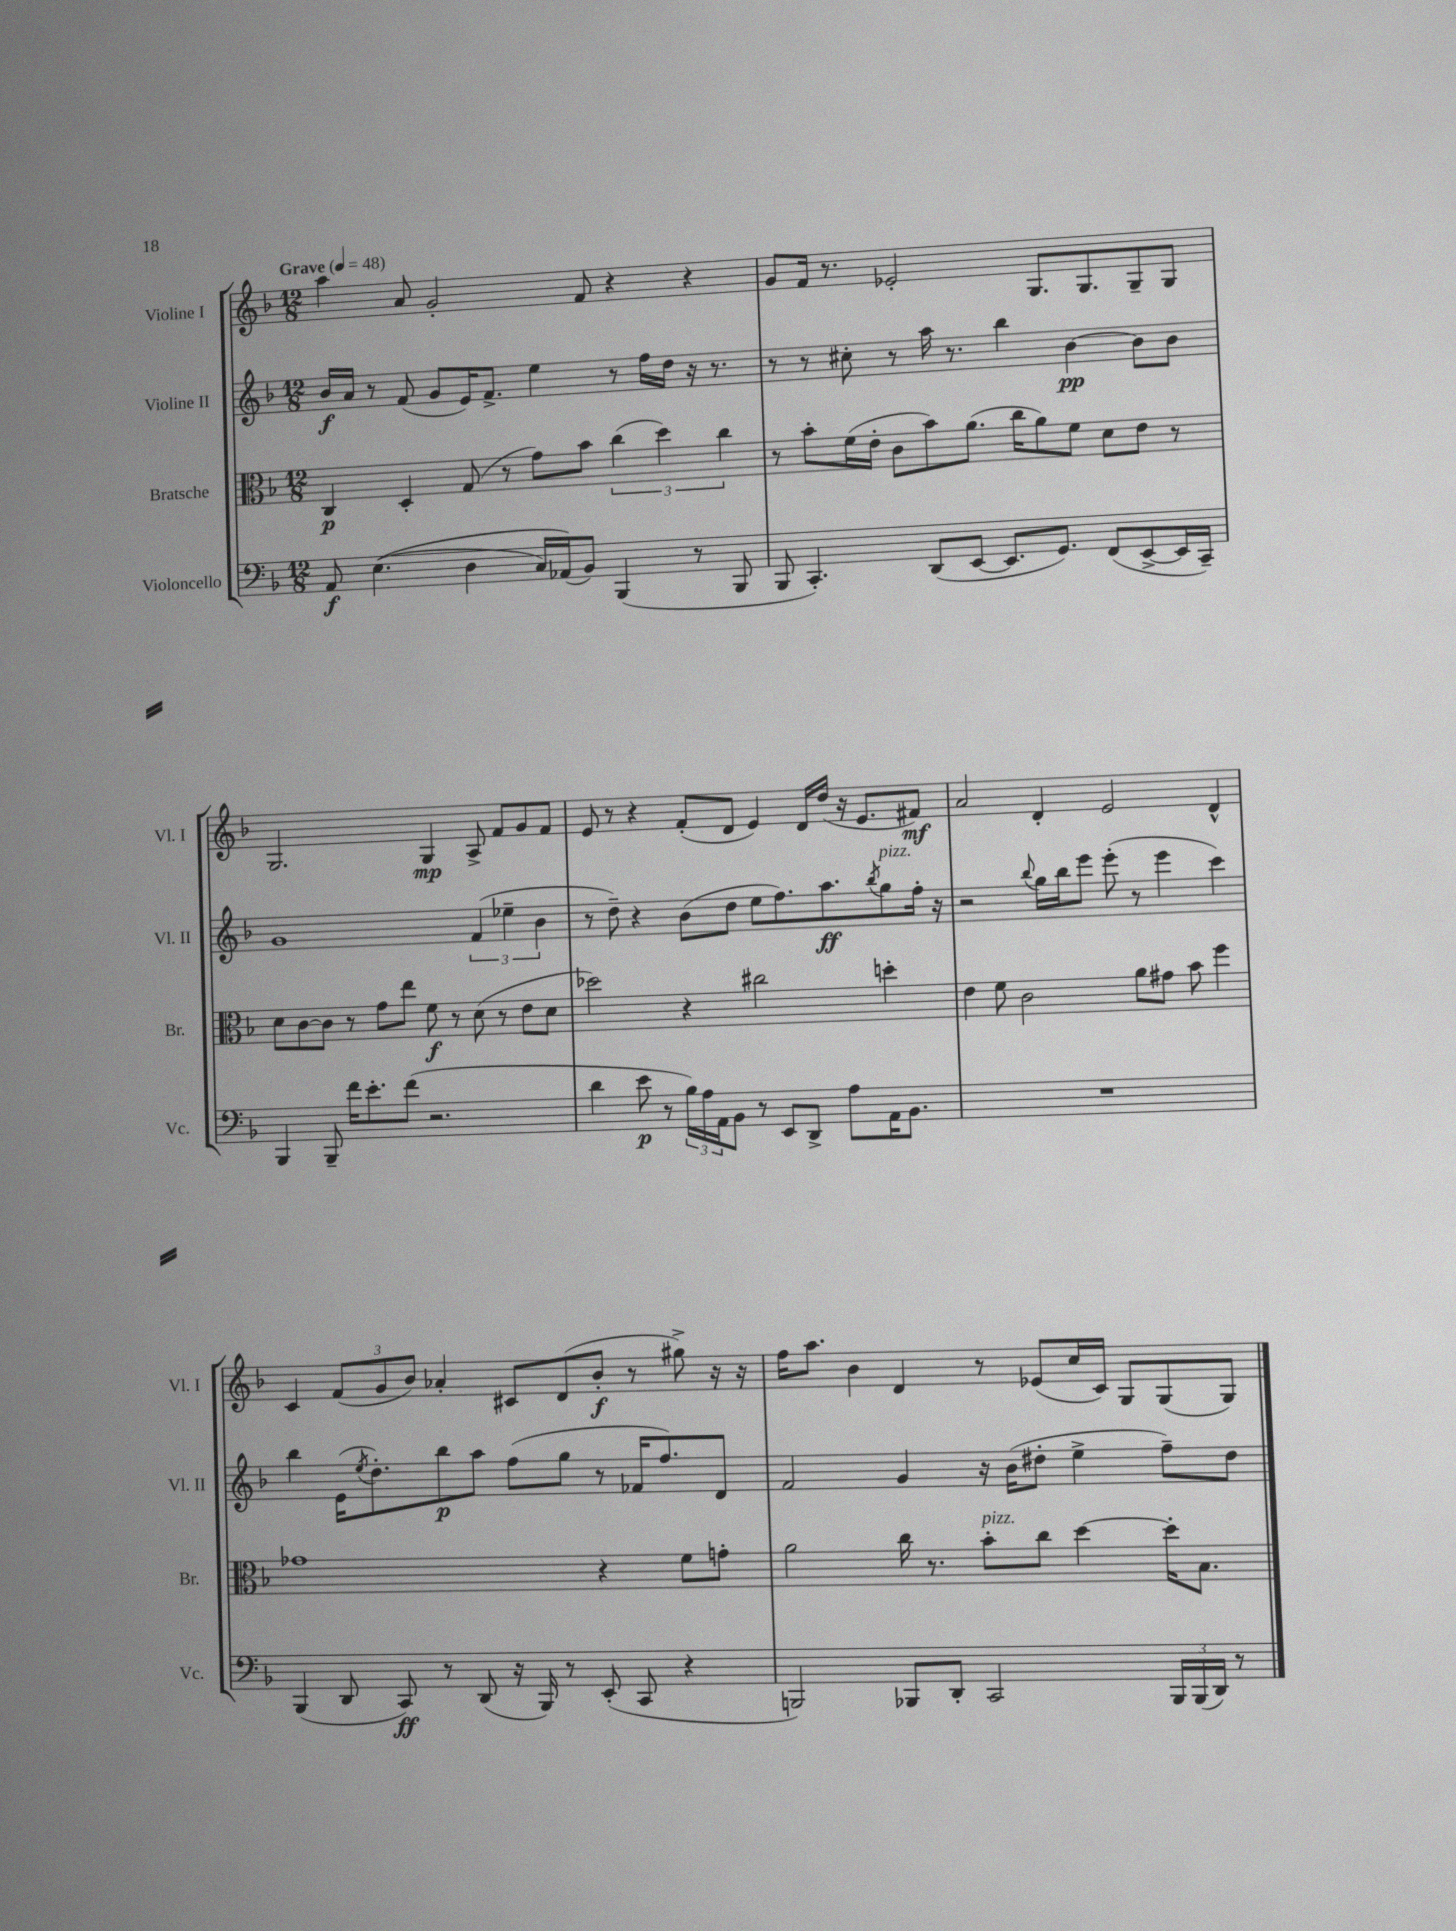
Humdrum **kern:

**kern	**kern	**kern	**kern
*staff4	*staff3	*staff2	*staff1
*clefF4	*clefC3	*clefG2	*clefG2
*k[b-]	*k[b-]	*k[b-]	*k[b-]
*M12/8	*M12/8	*M12/8	*M12/8
*MM48	*MM48	*MM48	*MM48
8AA	4C	16b-	4aa
.	.	16a	.
&((4.E	.	8r	.
.	4D'	(8f	8a
.	.	8g	2g'
4D	(8G	16e)	.
.	.	8.f^	.
.	8r	.	.
16C)	8g)	4ee	.
(16AA-&)	.	.	.
8BB-)	8b-	.	8f
(4BBB-	(6cc	8r	4r
.	.	16ff	.
.	6dd)	.	.
.	.	16dd	.
8r	.	16r	4r
.	.	8.r	.
.	6cc	.	.
8BBB-	.	.	.
=	=	=	=
8BBB-	8r	8r	8g
4.CC')	8b-'	8r	16f
.	.	.	8.r
.	(16f	8cc#'	.
.	16e'	.	.
.	8c	8r	2e-'
(8DD	8b-)	16aa	.
.	.	8.r	.
[8EE	(8.a	.	.
8.EE]	.	4bb-	.
.	16cc	.	.
.	8a)	.	8.G
8.GG)	.	.	.
.	8f	[4b-	.
.	.	.	8.G
(8FF	8d	.	.
[8EE^	8e	8b-]	8G~
16EE]	8r	8b-	8G
16CC~)	.	.	.
=	=	=	=
4BBB-	8d	1g	2.G
.	[8c	.	.
8BBB-~	8c]	.	.
16f	8r	.	.
8.e'	.	.	.
.	8g	.	.
(8f	8ee	.	.
2.r	8f	.	4G
.	8r	.	.
.	(8d	(6f	8A^
.	8r	.	8f
.	.	6ee-~	.
.	8e	.	8g
.	.	6b-	.
.	8d	.	8f
=	=	=	=
4d	2dd-)	8r	8e
.	.	8dd~)	8r
8e	.	4r	4r
8r	.	.	.
24B-)	4r	(8b-	(8f'
24A	.	.	.
24AA	.	.	.
8BB-	.	8dd	8d
8r	2cc#	8ee	4e)
8EE	.	8.ff)	.
8DD^	.	.	16d
.	.	8.aa	(16dd
8A	.	.	16r
.	.	.	8.e
.	.	8qbb-	.
16AA	4dd'	8gg	.
8.BB-	.	.	.
.	.	16ff'	8f#)
.	.	16r	.
=	=	=	=
1.r	4e	2r	2a
.	8f	.	.
.	2c	.	.
.	.	8qqbb-	.
.	.	16gg	4d'
.	.	16bb-	.
.	.	8eee	.
.	.	(8eee'	2e
.	8a	8r	.
.	8g#	4eee	.
.	8b-	.	.
.	4ff	4ccc)	4d^^
=	=	=	=
(4BBB-	1g-	4bb-	4c
8DD	.	(16e	(12f
.	.	8qee	.
.	.	8.dd')	.
.	.	.	12g
8CC)	.	.	.
.	.	.	12b-)
8r	.	8bb-	4a-'
(8DD	.	8aa	.
16r	.	(8ff	8c#
16BBB-)	.	.	.
8r	.	8gg	(8d
(8EE'	4r	8r	8b-'
8CC	.	16f-	8r
.	.	8.ff)	.
4r	8f	.	8gg#^)
.	8g'	8d	16r
.	.	.	16r
=	=	=	=
2BBB)	2a	2f	16ff
.	.	.	8.aa
.	.	.	4b-
8BBB-	16cc	4g	4d
.	8.r	.	.
8DD'	.	.	.
2CC	8b-'	16r	8r
.	.	(16b-	.
.	8cc	8dd#'	(8e-
.	[4dd	4ee^	16cc
.	.	.	16c)
.	.	.	8G
24BBB-	16dd']	8ff~)	(8G
(24BBB-	.	.	.
.	8.B-	.	.
24DD)	.	.	.
8r	.	8dd#	8G)
==	==	==	==
*-	*-	*-	*-
